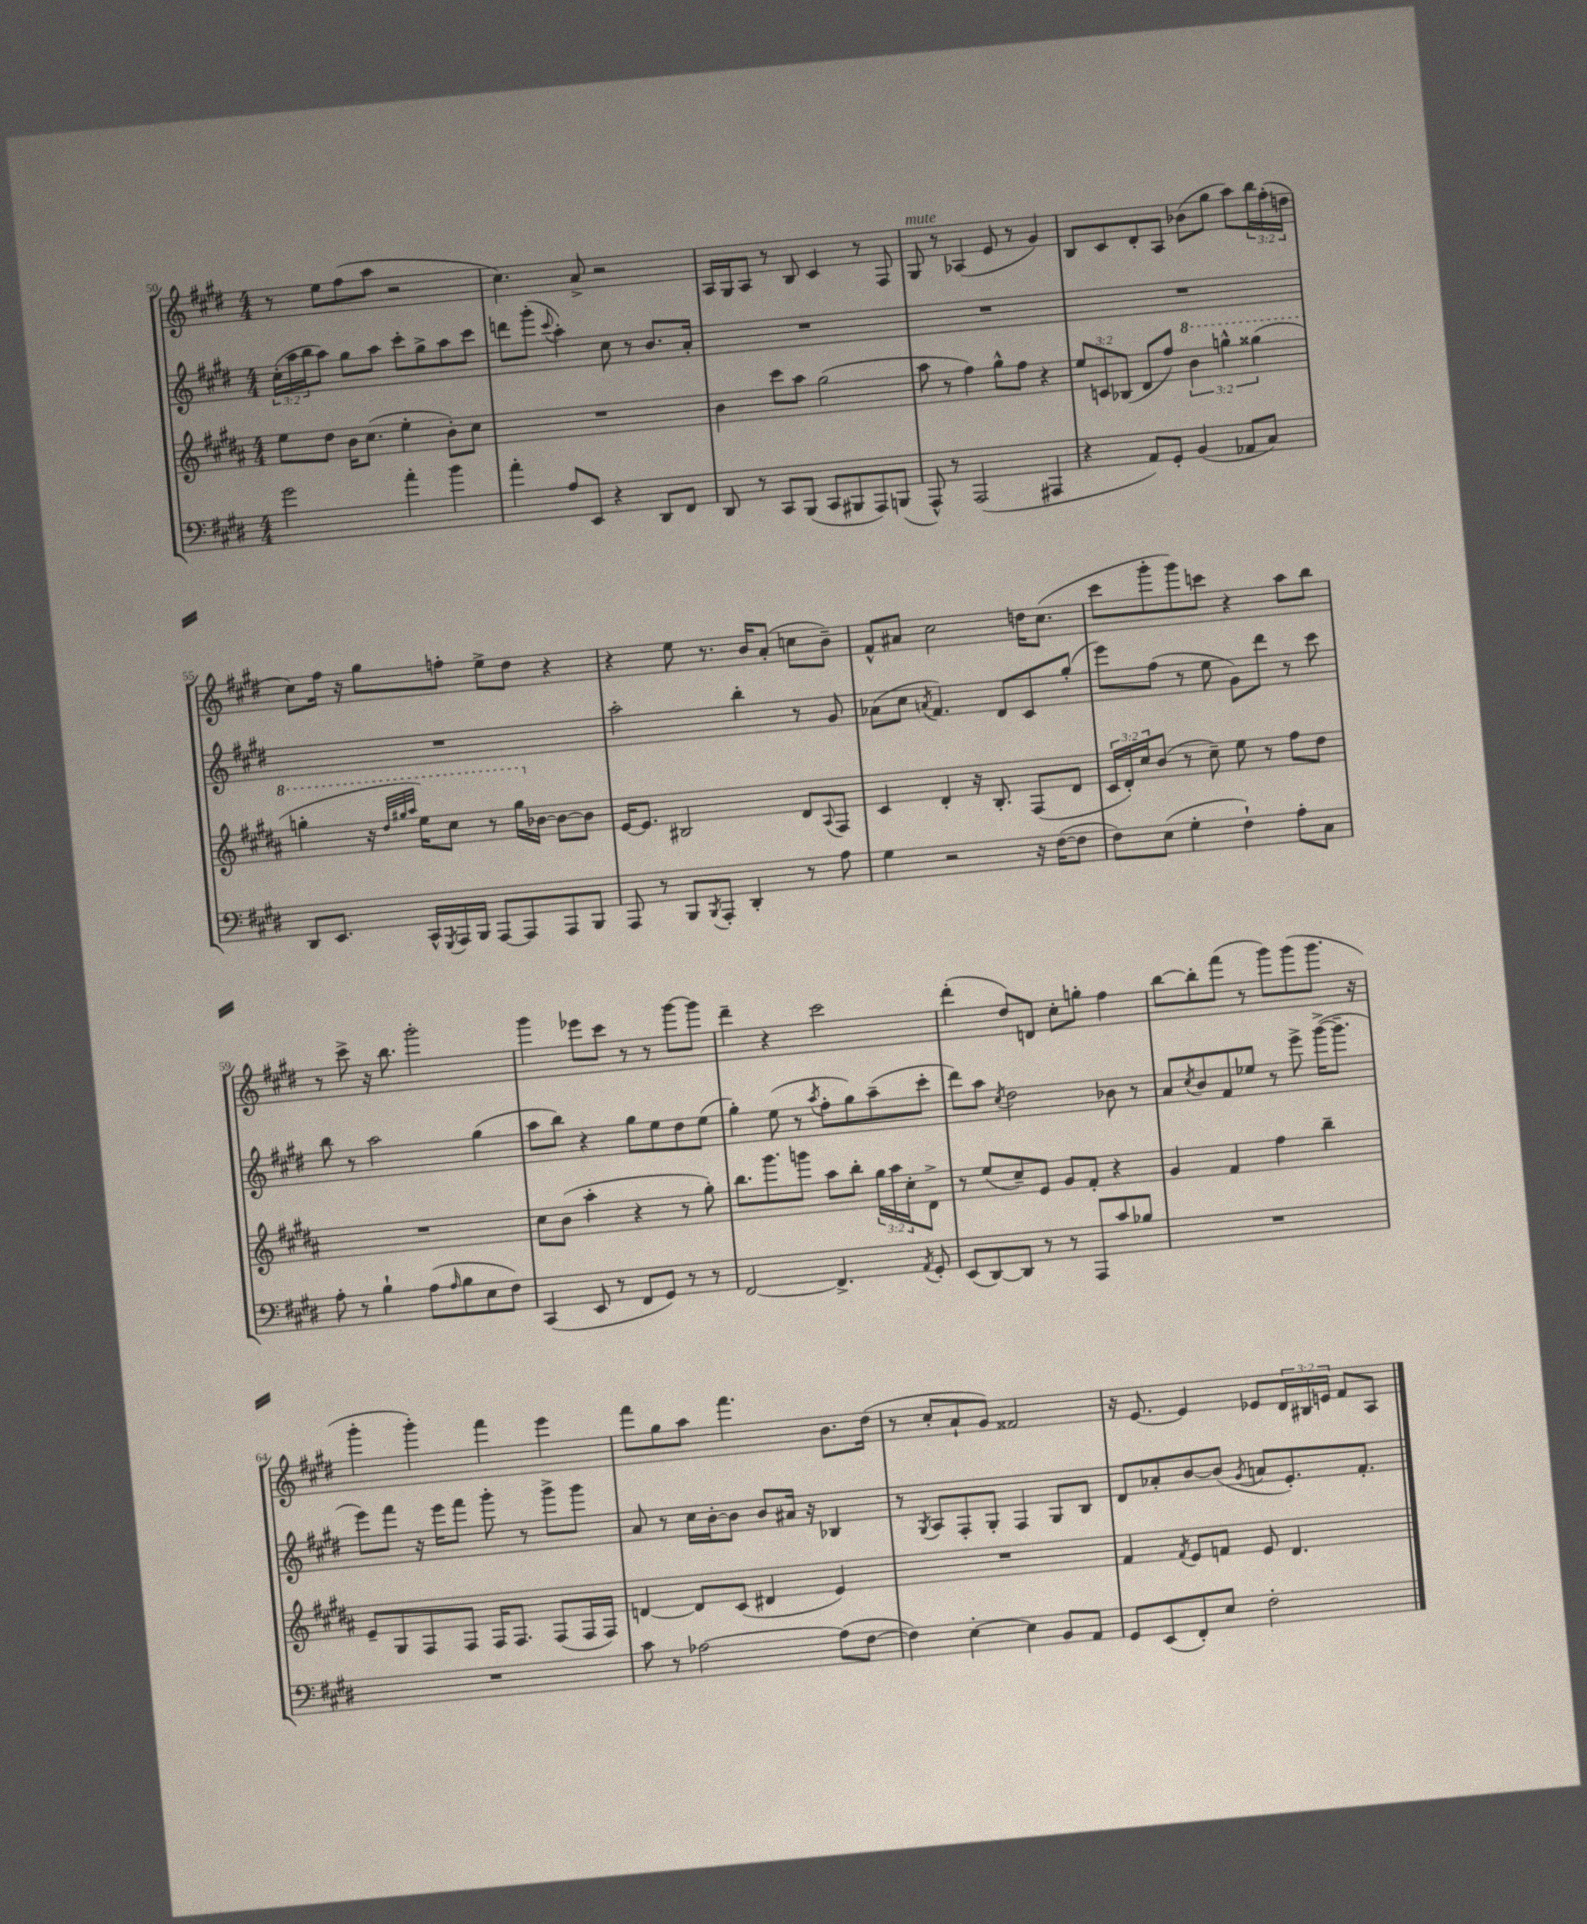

**kern	**kern	**kern	**kern
*part4	*part3	*part2	*part1
*staff4	*staff3	*staff2	*staff1
*clefF4	*clefG2	*clefG2	*clefG2
*k[f#c#g#d#]	*k[f#c#g#d#a#]	*k[f#c#g#d#]	*k[f#c#g#d#]
*M4/4	*M4/4	*M4/4	*M4/4
=50	=50	=50	=50
2g#\	8ee\L	(24cc#'\LL	8r
.	.	24aa\	.
.	.	24bb\J	.
.	8dd#\J	8aa\J)	8ee\L
.	16b\KL	8gg#\L	(8ff#\
.	(8.cc#\J	.	.
.	.	8aa\J	8aa\J
4a'\	4ee'\	8ccc#'\L	2r
.	.	8gg#^\	.
4b\	8b'\L)	8aa\	.
.	8cc#\J	8ccc#\J	.
=51	=51	=51	=51
4a'\	1r	8dddn\L	4.cc#\)
.	.	(8ggg#'\J	.
.	.	8qqccc#/	.
8A/L	.	4aa'\)	.
8EE/J	.	.	8a^/
4r	.	8cc#\	2r
.	.	8r	.
8DD#/L	.	8.b/L	.
8FF#/J	.	.	.
.	.	16a'/Jk	.
=52	=52	=52	=52
8DD#/	4b\	1r	16A/LL
.	.	.	16G#/J
8r	.	.	8A/J
8CC#/L	8ccc#\L	.	8r
(8BBB/J	8aa#\J	.	8B/
8CC#/L	(2gg#\	.	4c#/
8BBB#X/	.	.	.
8AAA/)	.	.	8r
(8BBBn/J	.	.	8F#/
=53	=53	=53	=53
!	!	!	!LO:TX:a:i:t=mute
8AAA^^/)	8aa#\	1r	8G#/
8r	8r	.	8r
(2AAA/	4ff#\)	.	(4A-X/
.	8gg#^^\L	.	8e/
.	8ff#\J	.	8r
4AAA#X/	4r	.	4g#/)
=54	=54	=54	=54
4r	12ee/L	1r	8B/L
.	12cn/	.	.
.	.	.	8c#/
.	(12B-X/J	.	.
8AA/L)	8d#/L	.	8d#'/
8GG#'/J	8ff#/J)	.	8A/J
*	*8va	*	*
(4BB/	6bb\	.	(8b-X\L
.	.	.	8gg#\J
.	6gggn^^\	.	.
8AA-X/L	.	.	8aa\L)
.	(6ggg##X\	.	.
8C#/J)	.	.	24bb\L
.	.	.	(24ff#'\
.	.	.	24ddn\JJ
!!LO:LB:g=z
=55	=55	=55	=55
8DD#/L	4gggn'\	1r	8cc#\L)
8.EE/J	.	.	16ff#\Jk
.	.	.	16r
.	16r	.	8gg#\L
.	32qqddd#/LLL	.	.
.	32qqggg#X/	.	.
.	32qqaaa#/JJJ	.	.
16CC#^^/LL	16eee\KL)	.	.
8qGGG#/	.	.	.
16AAA/	8ccc#\J	.	8ffn'\J
16BBB/JJ	.	.	.
[8AAA/L	8r	.	8ee^\L
8AAA/]	16ggg#\LL	.	8dd#\J
*	*X8va	*	*
.	[16b-X\JJ	.	.
8AAA/	8b-\L_	.	4r
8BBB/J	8b-\J]	.	.
=56	=56	=56	=56
8AAA/	[16e/KL	2aa'\	4r
.	8.e/J]	.	.
8r	.	.	.
8BBB/L	2B#X/	.	8ee\
8qBBB/	.	.	.
8AAA'/J	.	.	8.r
4DD#'/	.	4bb'\	.
.	.	.	16b/KL
.	.	.	(8a'/J
8r	8d#/L	8r	8ccn\L
.	8qqA#/	.	.
8A\	8F#/J	8g#/	8b~\J)
=57	=57	=57	=57
4G#\	4c#/	(8a-X\L	8f#^^/L
.	.	8cc#\J	8a#X/J
.	.	8qan/	.
2r	4d#'/	4.f#/)	2cc#\
.	16r	.	.
.	8.B'/	.	.
.	.	8d#/L	.
16r	(8F#/L	8c#/	16ddn\KL
([16F#\KL	.	.	(8.cc#\J
8F#\J]	8d#/J	(8gg#'/J	.
=58	=58	=58	=58
8F#\L)	24c#/LL	8eee\L)	8ccc#\L
.	24d#'/)	.	.
.	24cc#/J	.	.
(8E\J	(8b/J	(8ff#\J	8ggg#'\
4G#'\	8r	8r	8ggg#\)
.	8cc#~\)	8ee\	8cccn\J
4F#`\)	8ee\	8g#\L)	4r
.	8r	8ddd#\J	.
8A'\L	8ff#\L	8r	8aa\L
8C#\J	8dd#\J	8ccc#\	8bb\J
!!LO:LB:g=z
=59	=59	=59	=59
8A'\	1r	8bb\	8r
8r	.	8r	8ccc#^\
4B`\	.	2aa\	16r
.	.	.	8.bb\
(8A\L	.	.	2ggg#'\
16qqA/	.	.	.
8B\	.	.	.
8E\	.	(4gg#\	.
8F#\J)	.	.	.
=60	=60	=60	=60
(4CC#/	8cc#\L	8aa\L	4ggg#\
.	(8b\J	8bb\J)	.
8EE/	4aa#'\	4r	8eee-X\L
8r	.	.	8ccc#\J
8FF#/L	4r	8gg#\L	8r
8GG#/J)	.	8ee\	8r
8r	8r	8dd#\	[8ggg#\L
8r	8gg#'\)	(8ee\J	8ggg#\J]
=61	=61	=61	=61
[2FF#/	8.bb\L	4gg#'\)	4ddd#~\
.	8.ggg#\	.	.
.	.	(8ee\	4r
.	8gggn\J	8r	.
.	.	8qaa/	.
4.FF#^/]	8aa#\L	8ff#'\L	2ccc#\
.	8bb'\J	8gg#\)	.
.	24gg#\LL	(8aa~\	.
.	24aa#\	.	.
.	24cc#'\J	.	.
8qAA/	.	.	.
8GG#'/	8d#^\J	8ccc#'\J	.
=62	=62	=62	=62
(8EE/L	8r	8ddd#\L)	(4ddd#'\
[8DD#/)	(8ee/L	8aa\J	.
.	.	8qcc#/	.
8DD#/J]	8cc#~/)	2dd#\	8dd#/L)
8r	8e/J	.	8dn/J
8r	8g#/L	.	8cc#'\L
8AAA/L	8f#'/J	.	8ggn'\J
8c#/	4r	8b-X\	4ff#\
8B-X/J	.	8r	.
=63	=63	=63	=63
1r	4g#/	8a/L	[8bb\L
.	.	8qcc#/	.
.	.	8b/	8bb'\]
.	4f#/	8f#/	(8fff#\J
.	.	8ee-X/J	8r
.	4ff#\	8r	8ggg#\L)
.	.	8eee^\	(8ggg#\
.	4bb~\	([16ggg#^\KL	8.ggg#\J
.	.	8.ggg#~\J]	.
.	.	.	16r
!!LO:LB:g=z
=64	=64	=64	=64
1r	8e~/L	8eee\L)	4ggg#'\
.	8G#/	8fff#\J	.
.	8F#/	16r	4ggg#'\)
.	.	16eee\KL	.
.	8F#/J	8fff#\J	.
.	16F#/KL	8ggg#'\	4fff#\
.	8.F#/J	.	.
.	.	8r	.
.	(8F#/L	8ggg#^\L	4eee\
.	16F#/L	8ggg#\J	.
.	16F#/JJ)	.	.
=65	=65	=65	=65
8c#\	[4dn/	8a/	8fff#\L
8r	.	8r	8gg#\
[2A-X\	8d/L]	16cc#\LL	8aa\J
.	.	[16b'\J	.
.	(8c#/J	8b\J]	4.fff#\
.	4d#X/	8b/L	.
.	.	16a#X/Jk	.
.	.	16r	.
(8A-\L]	4e/)	4B-X/	8.b\L
[8F#\J	.	.	.
.	.	.	(16dd#\Jk
=66	=66	=66	=66
4F#\])	1r	8r	8r
.	.	8qG#/	.
.	.	8A/L	8cc#'/L
[4E'\	.	8F#'/	8a`/
.	.	8G#'/J	8g#/J)
4E\]	.	4F#/	2f##X/
8BB/L	.	8G#/L	.
8AA/J	.	8B/J	.
=67	=67	=67	=67
8GG#/L	4f#/	8d#/L	16r
.	.	.	[8.e/
(8EE/	.	8a-X'/	.
.	8qf#/	.	.
8FF#'/)	8e/L	[8b/	4e/]
8E/J	8fn/J	(8b/J]	.
.	.	8qg#/	.
2F#'\	8e/	8an/L	8e-X/L
.	4.d#/	8.e'/)	24d#/L
.	.	.	24B#X/
.	.	.	24en/JJ
.	.	.	8f#/L
.	.	8.f#'/J	.
.	.	.	8A/J
==	==	==	==
*-	*-	*-	*-
